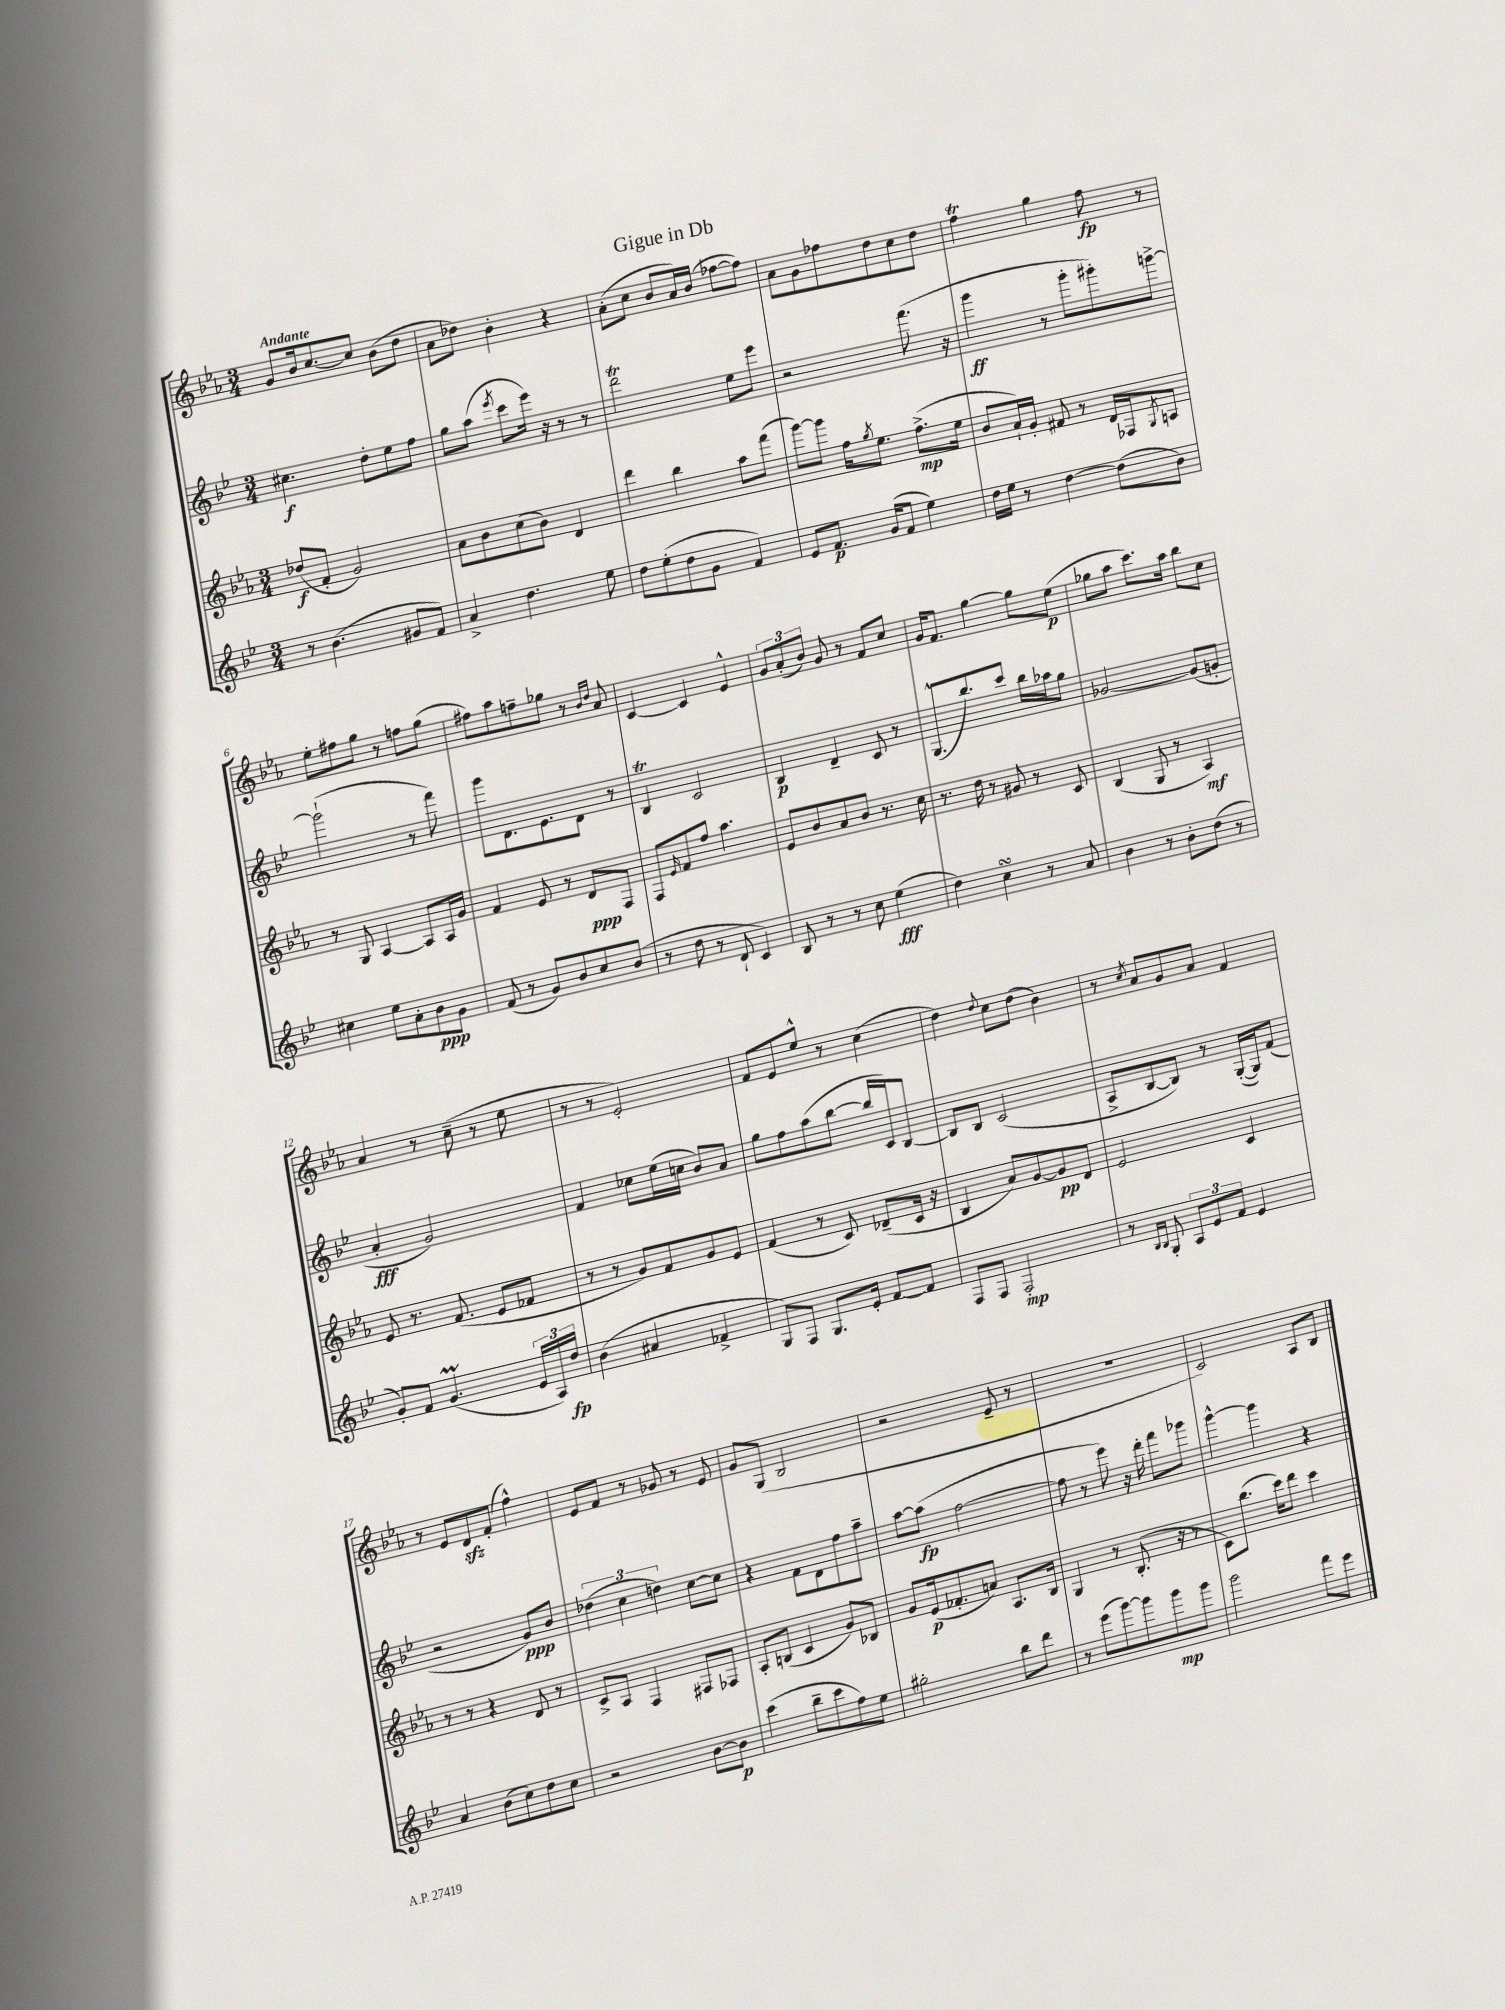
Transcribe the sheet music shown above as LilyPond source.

\header { title = "Gigue in Db" }
<<
\new StaffGroup <<
\new Staff = "s0" {
    \clef treble \key ees \major \numericTimeSignature \time 3/4 \tempo "Andante"
    g'8 bes'16 c''8.~ c''8 bes'8( d''8 |
    aes'8 des''8) bes'4-. r4 |
    aes'8-.( c''8 bes'8 aes'16) bes'16( fes''8~ fes''8) |
    aes'8 g'8 fes''8 d''8 c''8 d''8 |
    f''4\trill g''4 f''8\fp r8 |
    ees''8-. fis''8 g''8 r8 f''8 g''8( |
    fis''8) aes''8 f''8-- ges''8 r8 \grace { bes'16 d''16 } aes'8 |
    c'4~ c'4 ees'4-^ |
    \tuplet 3/2 { g'8 aes'8-.( bes'8) } g'8 r8 f'8 c''8 |
    g'16 f'8. g''4~ g''8 ees''8\p( |
    ges''8 aes''8 c'''8.) aes''16 bes''8 c''8 |
    aes'4 r8 c''8--( r8 ees''8 |
    r8 r8 ees'2-.) |
    f'8 ees'8 ees''8-^ r8 c''4( |
    d''4) \appoggiatura { d''8 } c''8 d''8( bes'4) |
    r8 \acciaccatura { c''8 } aes'8 g'8 aes'8 f'4 |
    r8 ees'8 d'8\sfz f'8-.( f''4-^) |
    ees'8 f'8 r8 ges'8 r8 ees'8 |
    g'8 g8( bes2 |
    r2 ees'8-- r8 |
    R2. |
    c'2) aes8 bes8 \bar "|." |
}
\new Staff = "s1" {
    \clef treble \key bes \major \numericTimeSignature \time 3/4
    cis''4.\f d''8-. ees''8 f''8 |
    g''8 a''8( \acciaccatura { ees'''8 } c'''8 ees'''16) r16 r8 r8 |
    d'''2\trill ees''8 ees'''8 |
    r2 f'''8.( r16 |
    g'''4\ff r8 g'''8-. gis'''8-.) g'''8~-> |
    g'''2-!( r8 f'''8) |
    g'''8 d'8. ees'8. d'8 r8 |
    bes4\trill c'2 |
    bes4\p d'4-- c'8 r8 |
    g8.-^( bes''8.) c'''8 bes''16 aes''16 g''8 |
    ges'2~ ges'8( g'8-. |
    a'4-.\fff g'2) |
    f'4 ces''8 ees''16( c''16 bes'8) a'8 |
    g''8 f''8 a''8( bes''8~ bes''16 c'16) bes8~ |
    bes8 bes8 c'2( |
    a8-> bes8~ bes8) r8 g16~-.( g16) f'8( |
    r2 g'8\ppp) bes'8 |
    \tuplet 3/2 { des''4( c''4 d''4) } c''8~ c''8 |
    r4 f'8 d'8 f''8 a''8-- |
    a''8~ a''8\fp( f''2~ |
    f''8 r8 ees'''8) r16 d'''16-. f'''8 ges'''8 |
    g'''4~-^ g'''4 r4 \bar "|." |
}
\new Staff = "s2" {
    \clef treble \key ees \major \numericTimeSignature \time 3/4
    des''8\f( f'8-. g'2) |
    aes'8 bes'8 c''8( bes'8) d'4 |
    d'''4 bes''4 aes''8 f'''8( |
    g'''8~) g'''8 f''16 \acciaccatura { g''8 } ees''8. f''8.->\mp( ees''16 |
    bes'8 aes'16-!) g'16-. fis'8 r8 d'16 fes16 \acciaccatura { g8 } a8 |
    r8 g8 aes4~ aes8 aes16 g'16 |
    f'4 ees'8 r8 d'8\ppp f8 |
    f8 \grace { ees'16 } f'8 f''8 aes''4. |
    ees'8 bes'8 aes'8 bes'8 r8. c''16 |
    r8. d''16 r8 gis'8 r8 c'8 |
    bes4( g8 r8 aes4\mf) |
    ees'8 r8. f'8.( ees'8 fes'8 |
    r8 r8 g'8) f'8 g'8 ees'8 |
    f'4( r8 c'8) des'8--( c'16 r16 |
    bes4 aes'8) g'8~ g'8\pp d'8 |
    ees'2 c'4 |
    r8 r8 r4 d'8 r8 |
    c'8-> aes8 f4 fis8 fes8 |
    aes8-. b8( c'4 g'8) bes8 |
    g'8 ees'16\p( fes'8.-. a'8) aes8. bes16 |
    g4 r8 bes8.-.( r16 r8 |
    c'8) bes''8.( c'''16) d'''8 c'''4 \bar "|." |
}
\new Staff = "s3" {
    \clef treble \key bes \major \numericTimeSignature \time 3/4
    r8 bes'4.( gis'8 f'8) |
    a'4-> d''4. ees''8 |
    d''8 ees''8-.( d''8 g'8 f'4) |
    ees'8 f'8.\p g'16( f'8 ees''4) |
    d''16 ees''16 r8 d''4~ d''8( bes'8) |
    cis''4 ees''8 a'8-. bes'8\ppp g'8 |
    f'8( r8 g'8) bes'8 c''8 bes'8( |
    r8 d''8 r8 d'8-! c'4) |
    bes8 r8 r8 c''8 ees''4\fff( |
    d''4) c''4\turn r8 a'8 |
    bes'4 r8 bes'8-. d''8( r8 |
    g'8-.) f'8 g'4.\prall( \tuplet 3/2 { ees'16 a16) d''16\fp } |
    bes'4( ais'4 fes'4-> |
    g8) f8 g8. ees'16-. f'8~ f'8 |
    f8 f8 f2-.\mp |
    r8 \grace { bes16 bes16 } g8-. \tuplet 3/2 { a8 ees'8 f'8 } ees'4 |
    a'4 bes'8( c''8) d''8 c''8 |
    r2 bes'8~ bes'8\p |
    c'''4( bes''8-- c'''8 f''8) ees''8 |
    gis''2-. bes''8 d'''8 |
    r8 ees'''8( g'''8~) g'''8 g'''8\mp g'''8 |
    g'''2 f'''8 ees'''8 \bar "|." |
}
>>
>>
